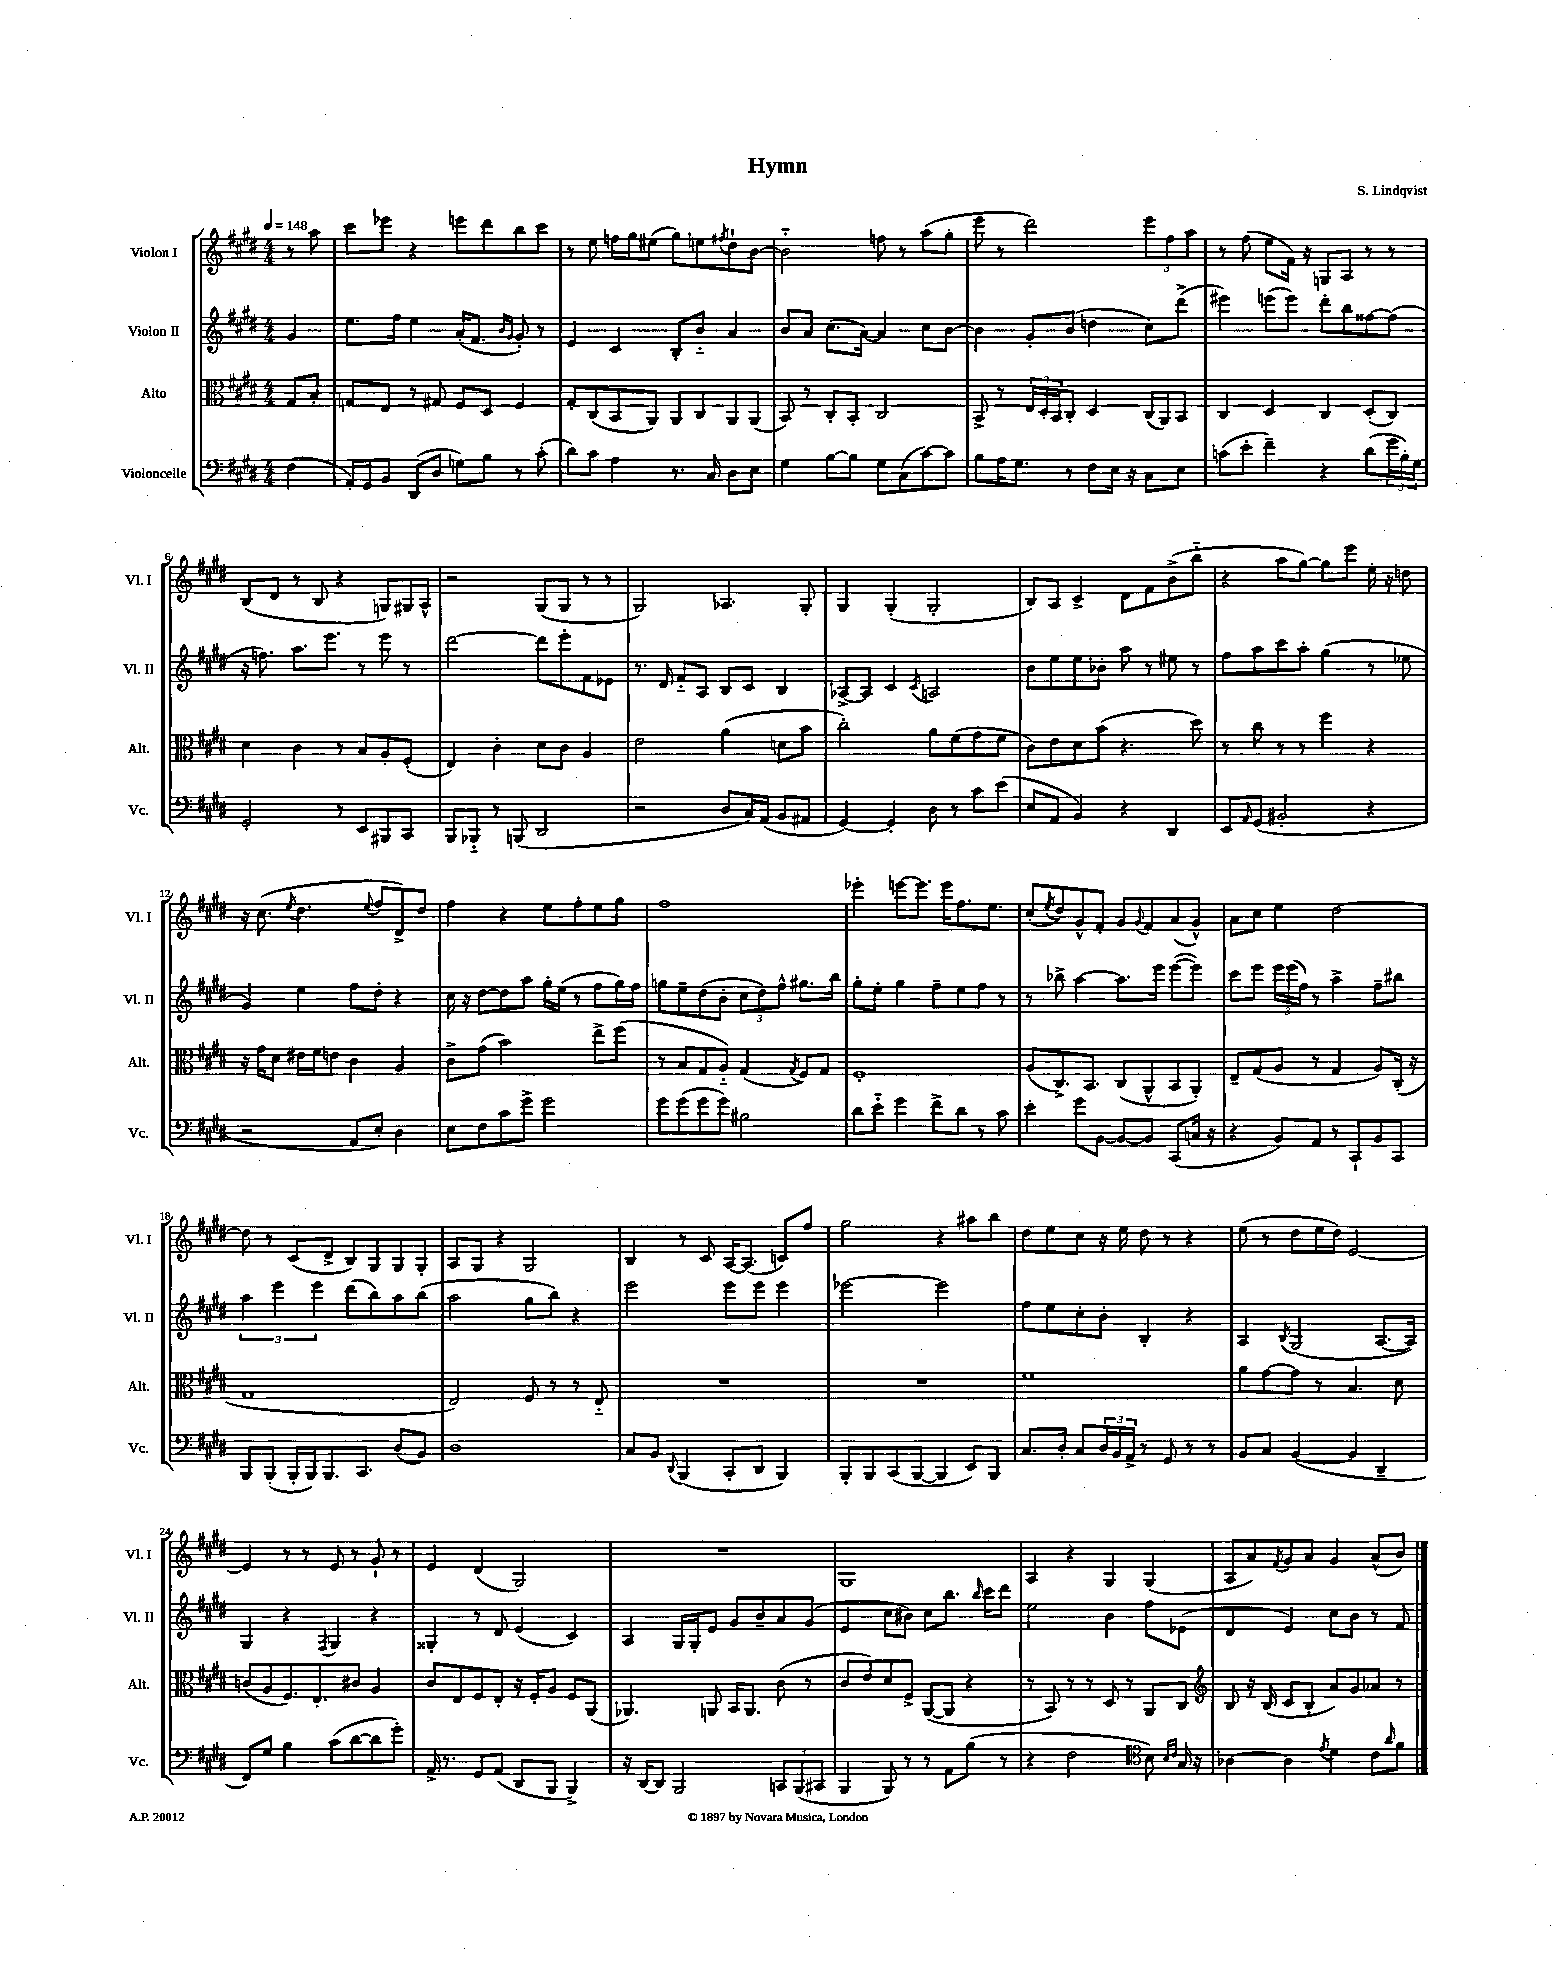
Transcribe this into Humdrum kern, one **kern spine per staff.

**kern	**kern	**kern	**kern
*staff4	*staff3	*staff2	*staff1
*clefF4	*clefC3	*clefG2	*clefG2
*k[f#c#g#d#]	*k[f#c#g#d#]	*k[f#c#g#d#]	*k[f#c#g#d#]
*M4/4	*M4/4	*M4/4	*M4/4
*MM148	*MM148	*MM148	*MM148
(4F#	8G#	4g#	8r
.	8B'	.	8aa
=	=	=	=
16AA')	8G	8.ee	8ccc#
16GG#	.	.	.
8BB	8E	.	8eee-
.	.	16ff#	.
(8DD#	8r	4ee	4r
8D#	8G#	.	.
8G)	8F#	(16a'	8eee
.	.	8.f#	.
8B	8D#	.	8ddd#
.	.	16qqb	.
.	.	16qqg#	.
8r	4F#	8g#')	8bb
(8c#'	.	8r	8ccc#
=	=	=	=
8d#)	8G#'	4e	8r
8c#	(8C#	.	8ee
4A	8BB	4c#	16ff
.	.	.	16gg#
.	8AA)	.	(8ee#
8.r	8AA	8B'	8gg#)
.	8C#	8b'~	8ee
16C#	.	.	.
.	.	.	8qff#
8D#	8AA	4a	8dd#`
8E	(8AA	.	[8b
=	=	=	=
4G#	8BB)	8b	2b'~]
.	8r	8a	.
[8B	8C#'	(8.cc#	.
8B]	8BB'	.	.
.	.	[16a)	.
8G#	2C#	4a]	8ff
(8C#	.	.	8r
[8c#)	.	8cc#	(8aa
8c#]	.	[8b	8gg#'
=	=	=	=
8B	8BB^	4b]	8eee
16A	8r	.	8r
8.G#	.	.	.
.	24E	8g#'	2ddd#)
.	24D#'	.	.
.	24BB	.	.
8r	8C#'	(8b	.
8F#	4D#	4dd	.
16E	.	.	.
16r	.	.	.
8C#	(16C#	8cc#)	12eee
.	16AA)	.	.
.	.	.	12ff#
8E	8BB	(8ddd#^	.
.	.	.	12aa
=	=	=	=
(8c	4C#	4eee#)	8r
8e'	.	.	(8ff#
4f#~)	4D#	(8eee	8ee
.	.	8eee)	16f#)
.	.	.	16r
4r	4C#	8ddd#'	8G
.	.	8bb	8A
(8d#	(8D#'	[8ff##	8r
24g#	8C#)	(8ff##]	8r
24B')	.	.	.
24G#	.	.	.
=	=	=	=
2GG#'	4d#	16r	(8B
.	.	8.ff)	.
.	.	.	8d#
.	4c#	8.aa	8r
.	.	.	8B
.	.	8.eee	.
8r	8r	.	4r
8EE	8B	8r	.
8BBB#	8A'	8eee	8G)
8CC#	(8F#'	8r	16G#
.	.	.	16A^^
=	=	=	=
8BBB	4E)	[2ddd#	2r
8BBB-'~	.	.	.
8r	4c#'	.	.
(8BBB	.	.	.
2DD#	8d#	8ddd#]	(8G#
.	8c#	8eee'	8G#
.	4A	8f#	8r
.	.	8e-	8r
=	=	=	=
2r	2e	8.r	2G#)
.	.	16d#	.
.	.	8f#'~	.
.	.	8A	.
8D#	(4a	8B	4.A-
16C#)	.	8c#	.
(16AA	.	.	.
8BB	8d	4B	.
8AA#	8b	.	8G#'
=	=	=	=
[4GG#)	2cc#')	[8A-^	4G#
.	.	8A-]	.
4GG#']	.	4c#	(4G#'
.	.	8qc#	.
8D#	8a	2A	2G#'
8r	(8f#	.	.
8c#	8g#	.	.
(8e	8f#	.	.
=	=	=	=
8E	8c#)	8b	8B)
8AA	8e	8ee	8A
4BB)	8d#	8ee	4c#^
.	(8b	8b-'	.
4r	4.r	8aa	8d#
.	.	8r	8f#
4DD#	.	8ee#	(8b^
.	8dd#)	8r	8bb'~
=	=	=	=
8EE	8r	8ff#	4r
16qqAA	.	.	.
(8GG#	8cc#	8aa	.
2BB#'	8r	8ccc#	8aa
.	8r	8aa'	[8gg#)
.	4ff#	(4gg#	8gg#]
.	.	.	8eee
4r	4r	8r	16ee'
.	.	.	16r
.	.	8ee-	8dd
=	=	=	=
2r	16r	4g#)	16r
.	16g#	.	(8.cc#
.	8d#	.	.
.	.	.	8qee
.	16e#	4ee	4.dd#
.	16f#	.	.
.	8e	.	.
8AA	4c#	8ff#	.
.	.	.	8qqee
8E')	.	8dd#'	8ff#
4D#	4A	4r	8d#^)
.	.	.	8dd#
=	=	=	=
8E	8c#^	16cc#	4ff#
.	.	16r	.
8F#	(8g#	[8dd#	.
8c#	2b)	8dd#]	4r
8g#^	.	8aa	.
2g#	.	16gg#'	8ee
.	.	(16ee	.
.	.	8r	8ff#'
.	8ee^	8ff#	8ee
.	(8ff#	16gg#)	8gg#
.	.	16ff#	.
=	=	=	=
8g#	8r	8gg	1ff#
(8g#	8B	8ee~	.
8g#	8G#	(8dd#	.
8g#)	8A'~)	8b'	.
2B#	(4G#	12cc#	.
.	.	12dd#)	.
.	.	12ff#^^	.
.	8qG#	.	.
.	8F#)	8.gg#	.
.	8G#	.	.
.	.	16bb	.
=	=	=	=
8d#	1F#'	8gg#'	4eee-'
8e'~	.	8ee'	.
4g#	.	4gg#	[8eee
.	.	.	8.eee]
8f#^	.	8ff#~	.
.	.	.	16eee
8d#	.	8ee	8.ff#
8r	.	8ff#	.
.	.	.	8.ee
8c#	.	8r	.
=	=	=	=
4e'	(8A	8r	(8cc#'
.	.	.	8qee
.	8.C#^)	8bb-^	8dd#)
8g#	.	[4aa	8g#^^
.	8.BB	.	.
[8BB	.	.	8f#'
8BB_	(8C#	8.aa]	8g#
.	.	.	8qqg#
8BB]	8AA^^	.	8f#
.	.	16eee	.
(8CC#	8BB	([8eee	(8a
16C	8AA')	8eee])	8g#^^)
16r	.	.	.
=	=	=	=
4r	8E~	8ccc#	8a
.	(8G#	8eee	8cc#
8BB)	8A	24eee	4ee
.	.	(24eee	.
.	.	24ff#)	.
8AA	8r	8r	.
8r	4G#	4aa^	[2dd#
8CC#`	.	.	.
8BB	8A)	8ff#~	.
8CC#	(16C#'	8bb#	.
.	16r	.	.
=	=	=	=
8BBB	1G#	6aa	8dd#]
(8BBB'	.	.	8r
.	.	6eee	.
16BBB'	.	.	(8c#
16BBB)	.	.	.
.	.	6eee	.
8.BBB	.	.	8d#^
.	.	(8ddd#	8B)
8.CC#	.	.	.
.	.	8bb)	8G#
(8D#	.	8aa	8G#
8BB)	.	(8bb	8G#'
=	=	=	=
1D#	2E)	2aa	8A
.	.	.	8G#
.	.	.	4r
.	8F#	8gg#	2G#
.	8r	8bb)	.
.	8r	4r	.
.	8E'~	.	.
=	=	=	=
8C#	1r	2eee	4B
8BB	.	.	.
8qqDD#	.	.	.
(4BBB	.	.	8r
.	.	.	8c#
8CC#'	.	8eee	[16A
.	.	.	(8.A]
8DD#	.	8eee	.
4BBB)	.	4eee	8c)
.	.	.	8ff#
=	=	=	=
8BBB'	1r	[2eee-	2gg#
8BBB	.	.	.
(8CC#	.	.	.
[8BBB	.	.	.
4BBB]	.	2eee-]	4r
8EE)	.	.	8aa#
8BBB	.	.	8bb
=	=	=	=
8.C#	1f#	8ff#	8dd#
.	.	8ee	8ee
16D#'	.	.	.
8C#	.	8cc#'	8cc#
24D#	.	8b'	16r
24BB	.	.	.
.	.	.	16ee
24AA^	.	.	.
8r	.	4B'	8dd#
8GG#	.	.	8r
8r	.	4r	4r
8r	.	.	.
=	=	=	=
8BB	8a	4A	(8ee
8C#	[8g#	.	8r
.	.	8qB	.
([4BB	8g#]	(2G#	8dd#
.	8r	.	16ee
.	.	.	16dd#)
4BB]	4.B	.	[2e
4DD#~	.	[8.A	.
.	8d#	.	.
.	.	16A])	.
=	=	=	=
8FF#)	(8c	4G#	4e]
8G#	8A	.	.
4B	8.F#)	4r	8r
.	.	.	8r
.	8.E'	.	.
.	.	8qF#	.
(8c#	.	4G#	8e
[8d#	8c#	.	8r
8d#]	4A	4r	8g#`
8g#')	.	.	8r
=	=	=	=
16AA^	8c#	4G##'	4e
8.r	.	.	.
.	8E	.	.
8GG#	8F#	8r	(4d#
(8AA	8E'	8d#	.
8DD#	16r	(4e	2G#)
.	16F#'	.	.
8BBB	8A	.	.
4BBB^)	8F#	4c#)	.
.	(8AA	.	.
=	=	=	=
16r	4.AA-)	4A	1r
[16DD#	.	.	.
8DD#]	.	.	.
2BBB	.	16G#	.
.	.	16G#'	.
.	8AA	8e	.
.	16BB	8g#	.
.	8.AA	.	.
.	.	8b~	.
12CC	(8c#	8a	.
(12BBB	.	.	.
.	8r	(8g#	.
12CC#	.	.	.
=	=	=	=
4BBB	8c#	4e	1G#
.	8e)	.	.
8BBB)	8d#	8cc#	.
8r	8F#^	8b#)	.
8r	([8AA	8cc#	.
8AA	8AA]	8.bb	.
(8B	4r	.	.
.	.	16qqbb	.
.	.	16ccc#	.
8r	.	8ddd#	.
=	=	=	=
4r	8r	2ee	4A
.	8BB)	.	.
2F#	8r	.	4r
.	8r	.	.
.	8D#	4b	4G#
.	8r	.	.
*clefC4	*	*	*
8B)	8AA	8ff#	(4G#
16qqB	.	.	.
16qqc#	.	.	.
16G#	8C#	(8e-	.
16r	.	.	.
=	=	=	=
*	*clefG2	*	*
[4A-	8B	4d#	8A
.	16r	.	8a)
.	(16B	.	.
.	.	.	8qf#
4A-]	8c#	4e)	8g#
.	8B'	.	8a
8qe	.	.	.
4d#	8a)	8cc#	4g#
.	8g#	8b	.
8c#	8a-	8r	(8a^^
16qqa	.	.	.
8f#	8r	8f#	8b)
==	==	==	==
*-	*-	*-	*-
